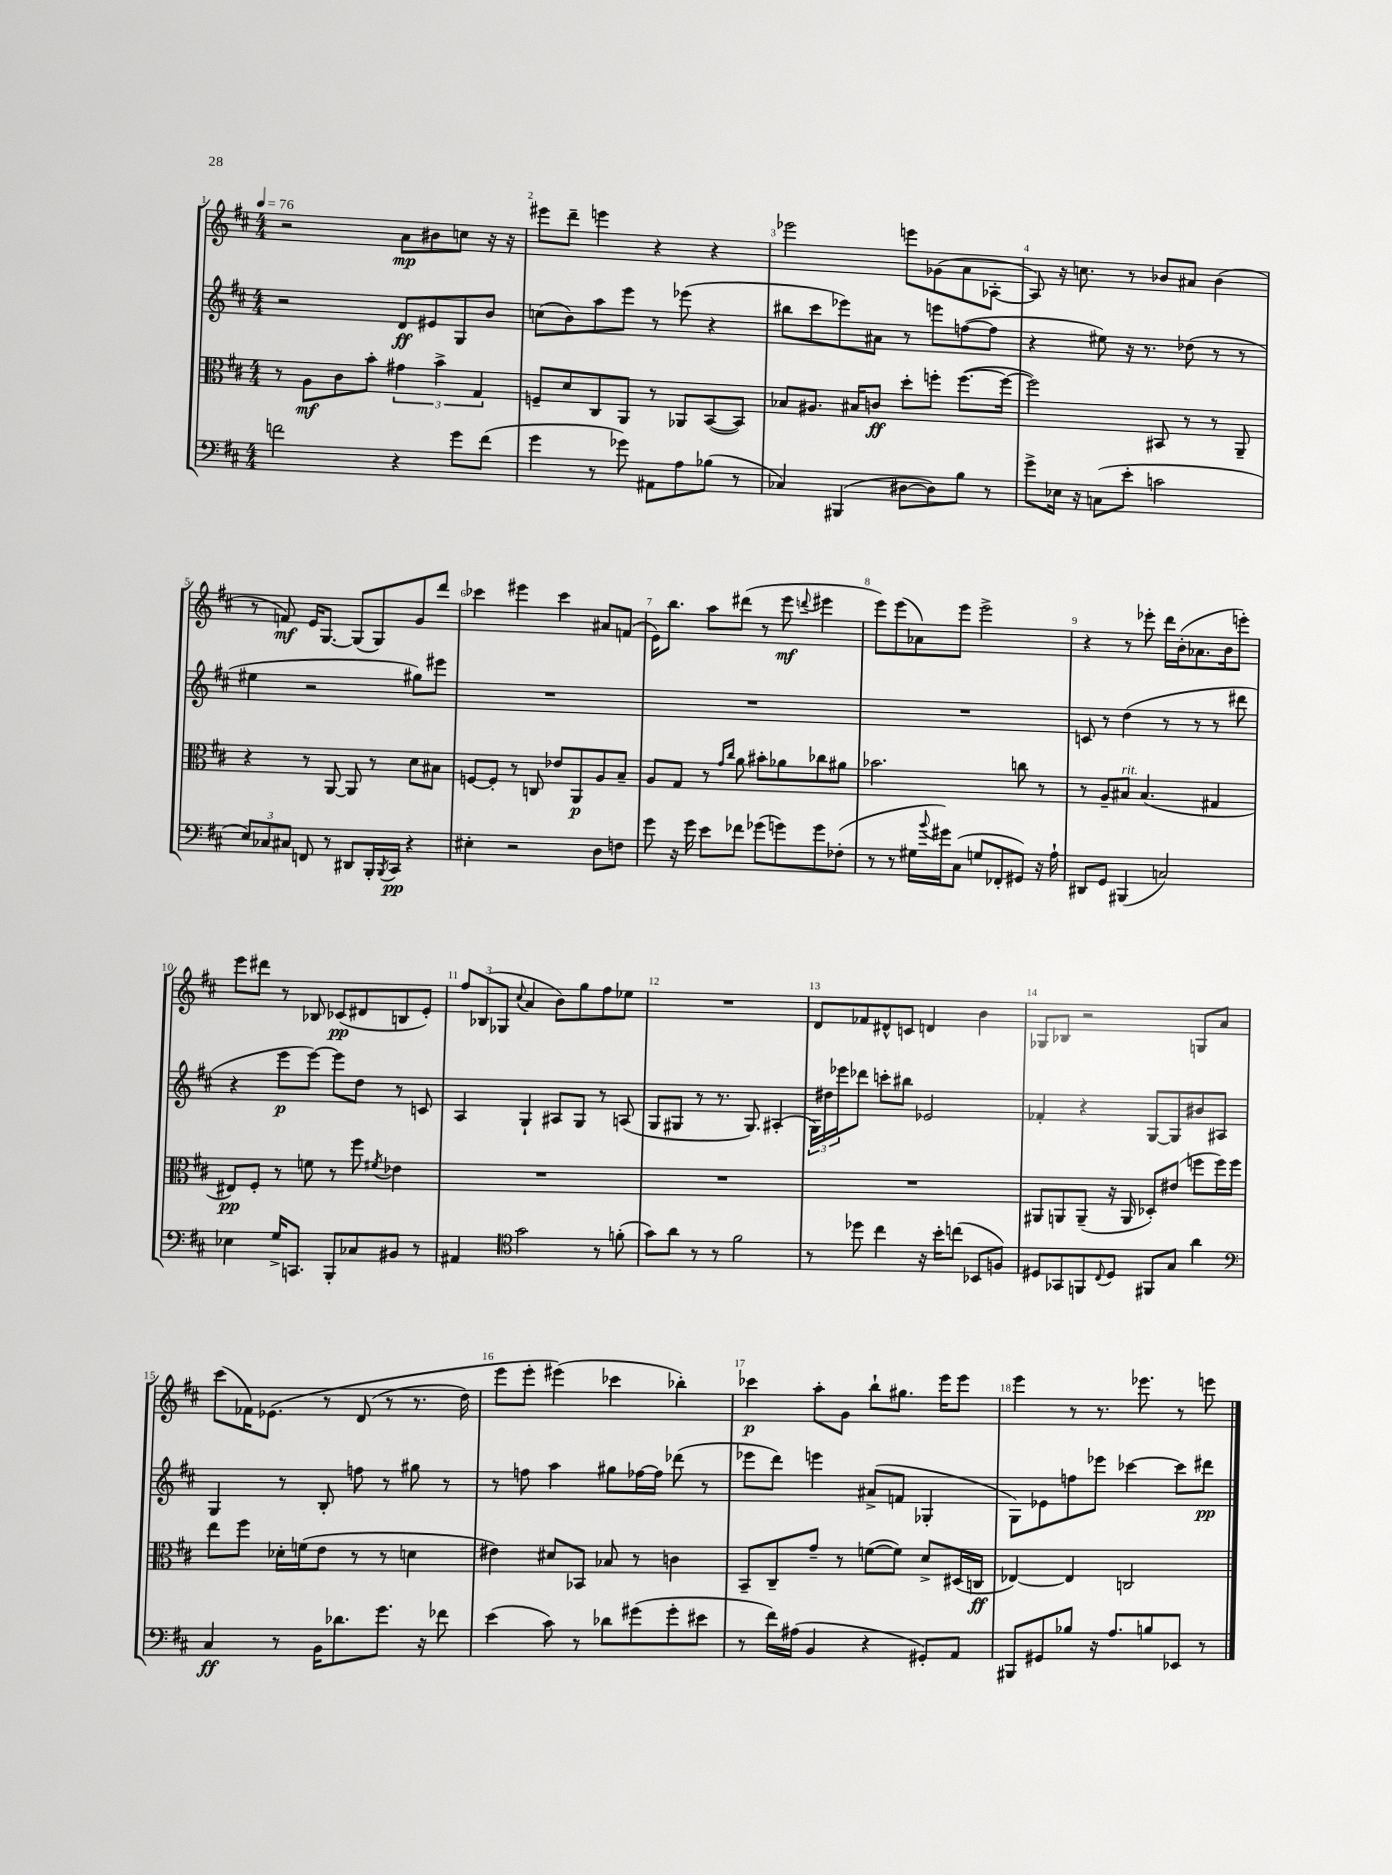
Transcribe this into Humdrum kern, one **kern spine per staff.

**kern	**dynam	**kern	**dynam	**kern	**dynam	**kern	**dynam
*part4	*part4	*part3	*part3	*part2	*part2	*part1	*part1
*staff4	*staff4	*staff3	*staff3	*staff2	*staff2	*staff1	*staff1
*clefF4	*	*clefC3	*	*clefG2	*	*clefG2	*
*k[f#c#]	*	*k[f#c#]	*	*k[f#c#]	*	*k[f#c#]	*
*M4/4	*	*M4/4	*	*M4/4	*	*M4/4	*
*MM76	*	*MM76	*	*MM76	*	*MM76	*
=1	=1	=1	=1	=1	=1	=1	=1
2fn\	.	8r	.	2r	.	2r	.
.	.	8A\L	mf	.	.	.	.
.	.	8c#\	.	.	.	.	.
.	.	8b'\J	.	.	.	.	.
4r	.	6g#X\	.	8d/L	ff	8a\L	mp
.	.	.	.	8e#X/	.	8b#X\	.
.	.	6b^\	.	.	.	.	.
8g\L	.	.	.	8G/	.	8ccn\J	.
.	.	6G/	.	.	.	.	.
(8f\J	.	.	.	8b/J	.	16r	.
.	.	.	.	.	.	16r	.
=2	=2	=2	=2	=2	=2	=2	=2
4g\	.	8Fn~/L	.	(8ccn\L	.	8eee#X\L	.
.	.	8d/	.	8b\)	.	8ddd~\J	.
8r	.	8C#/	.	8aa\	.	4eeen\	.
8g-X\)	.	8AA/J	.	8eee\J	.	.	.
8AA#X\L	.	8r	.	8r	.	4r	.
8A\	.	8AA-X/L	.	(8eee-X\	.	.	.
(8B-X\J	.	([8BB/	.	4r	.	4r	.
8r	.	8BB/J])	.	.	.	.	.
=3	=3	=3	=3	=3	=3	=3	=3
4C-X/)	.	8B-X/L	.	8bb#X\L	.	2eee-X\	.
.	.	8.A#X/J	.	8ccc#\	.	.	.
(4BBB#X/	.	.	.	8eee-X\)	.	.	.
.	.	16B#X/KL	.	.	.	.	.
.	.	8cn/J	ff	8a#X\J	.	.	.
[8D#X\L	.	8dd'\L	.	8r	.	8eeen\L	.
8D#\])	.	8ffn'\J	.	8eeen\L	.	(8g-X\	.
8B\J	.	([8.ff\L	.	([8ffn\	.	8a\	.
8r	.	.	.	8ff\J]	.	[8A-X'\J	.
.	.	16ff\Jk_	.	.	.	.	.
=4	=4	=4	=4	=4	=4	=4	=4
8g^\L	.	2ff\])	.	4r	.	8A-/])	.
16E-X\Jk	.	.	.	.	.	16r	.
16r	.	.	.	.	.	8.ccn\	.
(8Cn\L	.	.	.	8ee#X\)	.	.	.
8e'\J	.	.	.	16r	.	8r	.
.	.	.	.	8.r	.	.	.
2cn\	.	8BB#X/	.	.	.	8b-X/L	.
.	.	8r	.	(8dd-X\	.	8a#X/J	.
.	.	8r	.	8r	.	(4b-\	.
.	.	8AA~/	.	8r	.	.	.
!!LO:LB:g=z
=5	=5	=5	=5	=5	=5	=5	=5
12E/L)	.	4r	.	4ee#X\	.	8r	.
12C-X/	.	.	.	.	.	.	.
.	.	.	.	.	.	8fn/)	mf
12C#X/J	.	.	.	.	.	.	.
8FFn/	.	8r	.	2r	.	16e/KL	.
.	.	.	.	.	.	[8.G/J	.
8r	.	[8AA/	.	.	.	.	.
8DD#X/L	.	8AA/]	.	.	.	(8G/L]	.
16BBB'/L	.	8r	.	.	.	8G/)	.
8qBBB/	.	.	.	.	.	.	.
16CC#/JJ	pp	.	.	.	.	.	.
4r	.	8d\L	.	8gg#X\L)	.	8g/	.
.	.	8B#X\J	.	8eee#X\J	.	8ddd/J	.
=6	=6	=6	=6	=6	=6	=6	=6
4E#X'\	.	[8Fn/L	.	1r	.	4ccc-X\	.
.	.	8F'/J]	.	.	.	.	.
2r	.	8r	.	.	.	4eee#X\	.
.	.	8Cn/	.	.	.	.	.
.	.	8e-X/L	.	.	.	4ccc-\	.
.	.	8AA/	p	.	.	.	.
8D\L	.	8A/	.	.	.	8a#X/L	.
8Fn\J	.	8B~/J	.	.	.	(8fn/J	.
=7	=7	=7	=7	=7	=7	=7	=7
8g\	.	8A/L	.	1r	.	16e\KL)	.
.	.	.	.	.	.	8.bb\J	.
16r	.	8G/J	.	.	.	.	.
16g\	.	.	.	.	.	.	.
8e\L	.	8r	.	.	.	8aa\L	.
.	.	16qqg/LL	.	.	.	.	.
.	.	16qqcc#/JJ	.	.	.	.	.
8f-X\J	.	8a\	.	.	.	(8ddd#X\J	.
(8g-X\L	.	8b#X'\L	.	.	.	8r	.
8gn\)	.	8a-X\	.	.	.	8eee\	mf
.	.	.	.	.	.	8qqdddn/	.
8g\	.	8cc-X\	.	.	.	4eee#X\	.
(8F-X'\J	.	8a#X\J	.	.	.	.	.
=8	=8	=8	=8	=8	=8	=8	=8
8r	.	2.b-X\	.	1r	.	8eee\L)	.
8r	.	.	.	.	.	(8eee\	.
16G#X\LL	.	.	.	.	.	8a-X\)	.
8qqb/	.	.	.	.	.	.	.
16g#X\J)	.	.	.	.	.	.	.
(8C#\J	.	.	.	.	.	8eee\J	.
8Gn/L	.	.	.	.	.	2eee^\	.
8FF-X'/	.	.	.	.	.	.	.
8GG#X/J)	.	8ccn\	.	.	.	.	.
16r	.	8r	.	.	.	.	.
16A`\	.	.	.	.	.	.	.
=9	=9	=9	=9	=9	=9	=9	=9
8DD#X/L	.	8r	.	8cn/	.	4r	.
8GG/J	.	8A~/L	.	8r	.	.	.
!	!	!LO:TX:a:i:t=rit.	!	!	!	!	!
(4BBB#X/	.	8B#X/J	.	(4dd\	.	8r	.
.	.	(4.B#/	.	.	.	8eee-X'\	.
2Cn/)	.	.	.	8r	.	16ddd\LL	.
.	.	.	.	.	.	(16b'\J	.
.	.	.	.	8r	.	8.a-X\	.
.	.	4G#X/	.	8r	.	.	.
.	.	.	.	.	.	16b\k	.
.	.	.	.	8ddd#X\	.	8eeen'\J)	.
!!LO:LB:g=z
=10	=10	=10	=10	=10	=10	=10	=10
4E-X\	.	8E#X/L)	pp	4r	.	8eee\L	.
.	.	8F#'/J	.	.	.	8ddd#X\J	.
16G^/KL	.	8r	.	8eee\L	p	8r	.
8.CCn/J	.	.	.	.	.	.	.
.	.	8fn\	.	[8eee\J)	.	8B-X/	.
8BBB'/L	.	8r	.	8eee\L]	.	(8c-X/L	pp
8C-X/	.	8ff#\	.	8dd\J	.	8d#X/	.
.	.	8qf#X/	.	.	.	.	.
8BB#X/J	.	4e-X\	.	8r	.	8Bn/	.
8r	.	.	.	8cn/	.	8e'/J)	.
=11	=11	=11	=11	=11	=11	=11	=11
4AA#X/	.	1r	.	4A/	.	12ff#/L	.
.	.	.	.	.	.	(12B-X/	.
.	.	.	.	.	.	12G-X/J	.
*clefC4	*	*	*	*	*	*	*
.	.	.	.	.	.	8qqcc#/	.
2g\	.	.	.	4G`/	.	4a/	.
.	.	.	.	8A#X/L	.	8b\L)	.
.	.	.	.	8G/J	.	8gg\	.
8r	.	.	.	8r	.	8ff#\	.
(8fn'\	.	.	.	(8An/	.	8ee-X\J	.
=12	=12	=12	=12	=12	=12	=12	=12
8g\L)	.	1r	.	8G/L	.	1r	.
8a\J	.	.	.	8G#X/J	.	.	.
8r	.	.	.	8r	.	.	.
8r	.	.	.	8.r	.	.	.
2f#\	.	.	.	.	.	.	.
.	.	.	.	8.G#/)	.	.	.
.	.	.	.	(4A#X'/	.	.	.
=13	=13	=13	=13	=13	=13	=13	=13
8r	.	1r	.	24G\LL)	.	8d/L	.
.	.	.	.	24dd#X\	.	.	.
.	.	.	.	24eee-X\J	.	.	.
8dd-X\	.	.	.	8ddd-X\J	.	8f-X/	.
4cc#\	.	.	.	8cccn'\L	.	8d#X^^/	.
.	.	.	.	8bb#X\J	.	8cn/J	.
16r	.	.	.	2e-X/	.	4dn/	.
16b'\KL	.	.	.	.	.	.	.
(8ccn\J	.	.	.	.	.	.	.
8BB-X/L	.	.	.	.	.	4b\	.
8Fn/J)	.	.	.	.	.	.	.
=14	=14	=14	=14	=14	=14	=14	=14
8D#X/L	.	8AA#X/L	.	4f-X'/	.	8G-X/L	.
8GG-X/	.	8AAn/	.	.	.	8B-X/J	.
8FFn/	.	(8AA~/J	.	4r	.	2r	.
8qqC#/	.	.	.	.	.	.	.
8D#/J	.	16r	.	.	.	.	.
.	.	16AA/	.	.	.	.	.
8FF#X/L	.	8D-X'/L)	.	[8G/L	.	.	.
8G/J	.	(8e#X/J	.	8G/]	.	.	.
4a\	.	8ffn\L	.	8b#X/	.	8Gn/L	.
.	.	16ff\L)	.	8A#X/J	.	8a/J	.
.	.	16ff\JJ	.	.	.	.	.
!!LO:LB:g=z
=15	=15	=15	=15	=15	=15	=15	=15
*clefF4	*	*	*	*	*	*	*
4C#/	ff	8ee\L	.	4G/	.	(8ccc#\L	.
.	.	8ff#\J	.	.	.	16f-X\K)	.
.	.	.	.	.	.	(8.e-X\J	.
8r	.	16d-X'\LL	.	8r	.	.	.
.	.	(16fn\J	.	.	.	.	.
16BB\KL	.	8e\J	.	8B'/	.	8r	.
8.d-X\	.	.	.	.	.	.	.
.	.	8r	.	8ffn\	.	(8d/	.
8.g\J	.	8r	.	8r	.	8r	.
.	.	4dn\	.	8gg#X\	.	8.r	.
16r	.	.	.	.	.	.	.
8f-X\	.	.	.	8r	.	.	.
.	.	.	.	.	.	16dd\)	.
=16	=16	=16	=16	=16	=16	=16	=16
(4e\	.	4e#X\)	.	8r	.	8eee\L	.
.	.	.	.	8ffn\	.	8eee'\J	.
8c#\)	.	8d#X/L	.	4aa\	.	(4eee#X\)	.
8r	.	8BB-X/J	.	.	.	.	.
8d-X\L	.	8B-X/	.	8gg#X\L	.	4ccc-X\	.
(8g#X\	.	8r	.	[16ff-X\L	.	.	.
.	.	.	.	16ff-\JJ]	.	.	.
8g#'\	.	4cn\	.	(8ddd-X\	.	4bb-X'\)	.
8e#X\J	.	.	.	8r	.	.	.
=17	=17	=17	=17	=17	=17	=17	=17
8r	.	8BB~/L	.	8eee-X\L	.	4ccc-X\	p
16f#\LL)	.	8C#~/	.	8ddd\J)	.	.	.
(16A#X\JJ	.	.	.	.	.	.	.
4BB/	.	8g~/J	.	4eeen\	.	8aa'\L	.
.	.	8r	.	.	.	8g\J	.
4r	.	([8fn\L	.	(8a#X^/L	.	8bb`\L	.
.	.	8f\J])	.	8fn/J	.	8.gg#X\J	.
8GG#X'/L)	.	8d^/L	.	4G-X'/	.	.	.
.	.	.	.	.	.	16eee\KL	.
8AA/J	.	(16D#X/L	.	.	.	8eee\J	.
.	.	16Cn/JJ	ff	.	.	.	.
=18	=18	=18	=18	=18	=18	=18	=18
8BBB#X/L	.	[4E-X/)	.	8G\L)	.	4eee\	.
8GG#X/	.	.	.	8e-X\	.	.	.
8B-X/J	.	4E-/]	.	8ffn\	.	8r	.
16r	.	.	.	8eee-X\J	.	8.r	.
8.A/L	.	.	.	.	.	.	.
.	.	2Cn/	.	[4ccc-X\	.	.	.
.	.	.	.	.	.	8.eee-X\	.
8Bn/	.	.	.	.	.	.	.
8EE-X/J	.	.	.	8ccc-\L]	.	8r	.
8r	.	.	.	8ddd#X\J	pp	8eeen\	.
==	==	==	==	==	==	==	==
*-	*-	*-	*-	*-	*-	*-	*-
